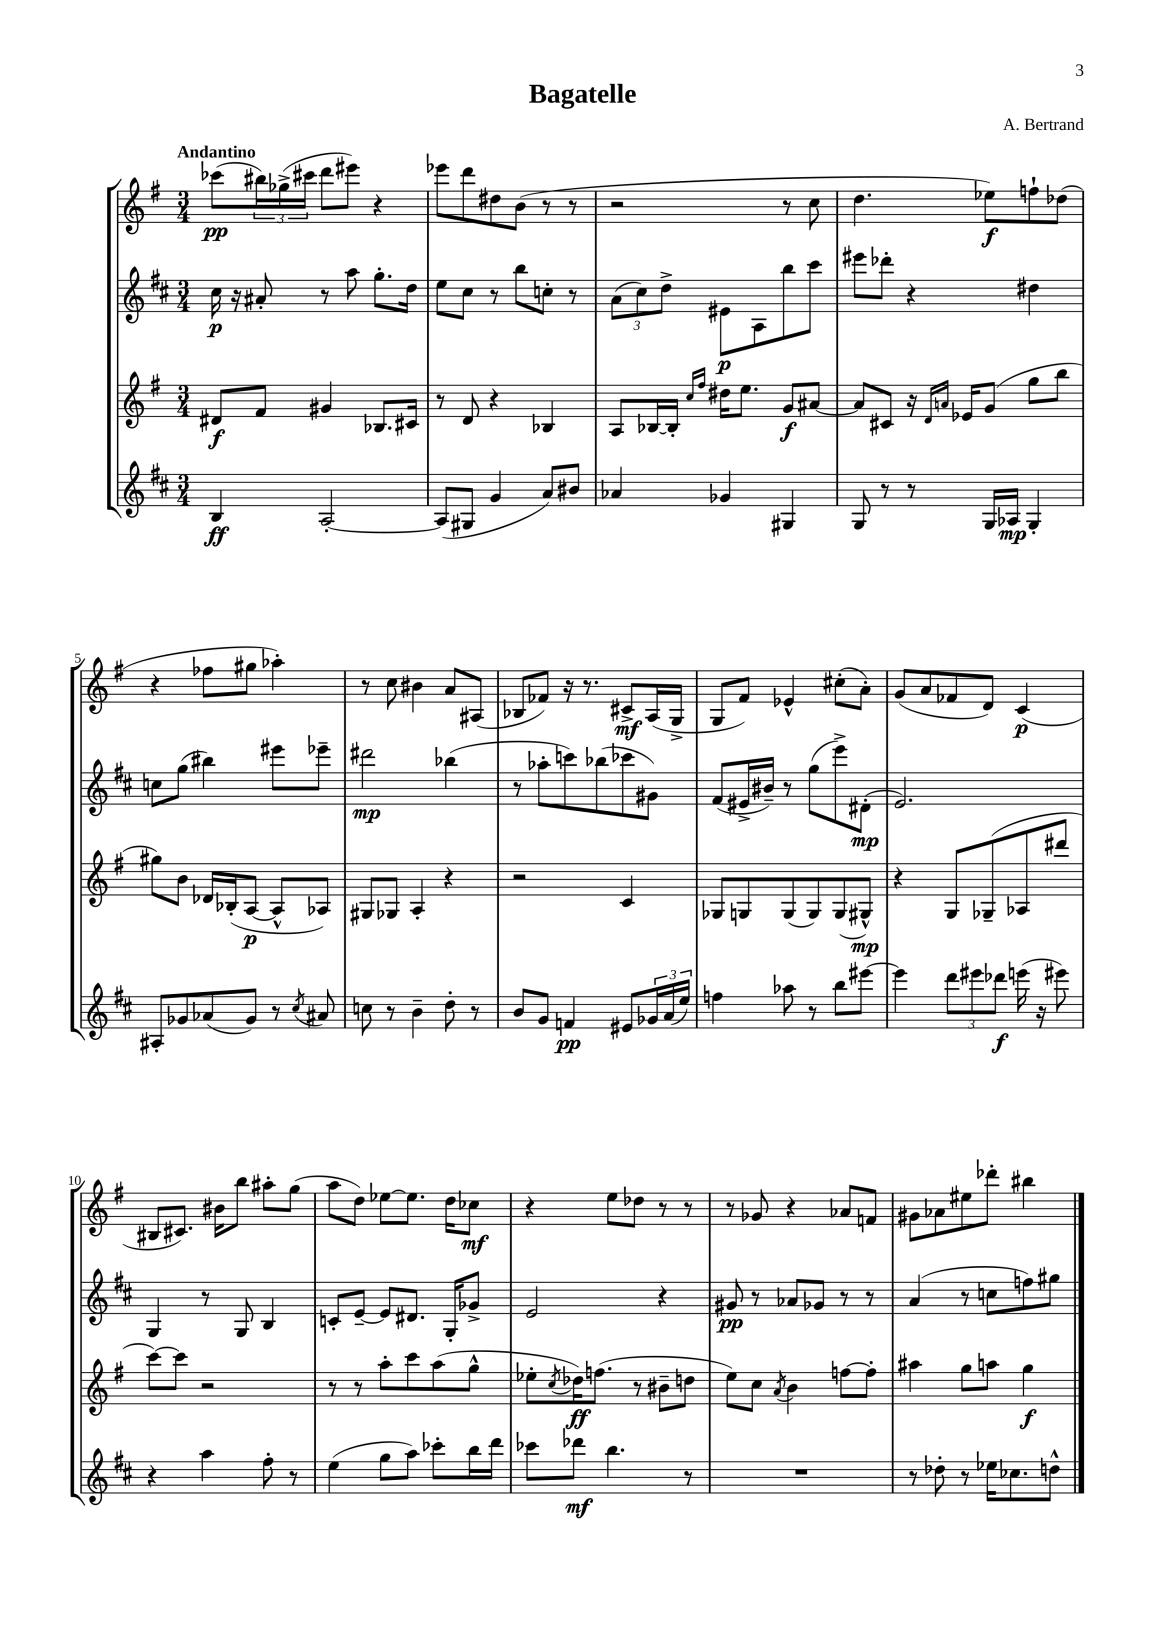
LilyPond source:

\header { title = "Bagatelle" composer = "A. Bertrand" }
<<
\new StaffGroup <<
\new Staff = "s0" {
    \clef treble \key g \major \numericTimeSignature \time 3/4 \tempo "Andantino"
    ces'''8\pp( \tuplet 3/2 { bis''16) ges''16->( cis'''16 } d'''8 eis'''8) r4 |
    ees'''8 d'''8 dis''8 b'8( r8 r8 |
    r2 r8 c''8 |
    d''4. ees''8\f) f''8-! des''8( |
    r4 fes''8 gis''8 aes''4-.) |
    r8 c''8 bis'4 a'8 ais8( |
    bes8 fes'8) r16 r8. cis'8->\mf a16( g16-> |
    g8 fis'8) ees'4-^ cis''8-.( a'8-.) |
    g'8( a'8 fes'8 d'8) c'4\p( |
    bis8 cis'8.) bis'16 b''8 ais''8-. g''8( |
    a''8 d''8) ees''8~ ees''8. d''16 ces''8\mf |
    r4 e''8 des''8 r8 r8 |
    r8 ges'8 r4 aes'8 f'8 |
    gis'8 aes'8 eis''8 des'''8-. bis''4 \bar "|." |
}
\new Staff = "s1" {
    \clef treble \key d \major \numericTimeSignature \time 3/4
    cis''16\p r16 ais'8-. r8 a''8 g''8.-. d''16 |
    e''8 cis''8 r8 b''8 c''8-. r8 |
    \tuplet 3/2 { a'8( cis''8) d''8-> } eis'8\p a8 b''8 cis'''8 |
    eis'''8 des'''8-. r4 dis''4 |
    c''8 g''8( bis''4) eis'''8 ees'''8-- |
    dis'''2\mp bes''4( |
    r8 aes''8-. c'''8) bes''8( ces'''8 gis'8) |
    fis'8( eis'16-> bis'16--) r8 g''8( e'''8->) dis'8-.\mp( |
    e'2.) |
    g4 r8 g8 b4 |
    c'8-. e'8~-- e'8 dis'8. g16-. ges'8-> |
    e'2 r4 |
    gis'8\pp r8 aes'8 ges'8 r8 r8 |
    a'4( r8 c''8 f''8) gis''8 \bar "|." |
}
\new Staff = "s2" {
    \clef treble \key g \major \numericTimeSignature \time 3/4
    dis'8\f fis'8 gis'4 bes8. cis'16 |
    r8 d'8 r4 bes4 |
    a8 bes16~ bes16-. \grace { c''16 fis''16 } dis''16 e''8. g'8\f ais'8~ |
    ais'8 cis'8 r16 \grace { d'16 a'16 } ees'16 g'8( g''8 b''8 |
    gis''8) b'8 des'16 bes16-.( a8~\p a8-^ aes8) |
    gis8 ges8 a4-. r4 |
    r2 c'4 |
    ges8 g8 g8( g8) g8( gis8-^\mp) |
    r4 g8 ges8--( aes8 dis'''8 |
    c'''8~) c'''8 r2 |
    r8 r8 a''8-. c'''8 a''8( g''8-^ |
    ees''8-. \acciaccatura { c''8 } des''16\ff) f''8.( r8 bis'8-- d''8 |
    e''8) c''8 \acciaccatura { a'8 } b'4 f''8~ f''8-. |
    ais''4 g''8 a''8 g''4\f \bar "|." |
}
\new Staff = "s3" {
    \clef treble \key d \major \numericTimeSignature \time 3/4
    b4\ff a2~-. |
    a8( gis8 g'4 a'8) bis'8 |
    aes'4 ges'4 gis4 |
    g8 r8 r8 g16 aes16\mp g4-. |
    ais8-. ges'8 aes'8( ges'8) r8 \acciaccatura { cis''8 } ais'8 |
    c''8 r8 b'4-- d''8-. r8 |
    b'8 g'8 f'4\pp eis'8 \tuplet 3/2 { ges'16 a'16( e''16) } |
    f''4 aes''8 r8 b''8 eis'''8~ |
    eis'''4 \tuplet 3/2 { d'''8 eis'''8 des'''8\f } e'''16( r16 eis'''8) |
    r4 a''4 fis''8-. r8 |
    e''4( g''8 a''8) ces'''8-. b''16 d'''16 |
    ces'''8 des'''8\mf b''4. r8 |
    R2. |
    r8 des''8-. r8 ees''16 ces''8. d''8-^ \bar "|." |
}
>>
>>
